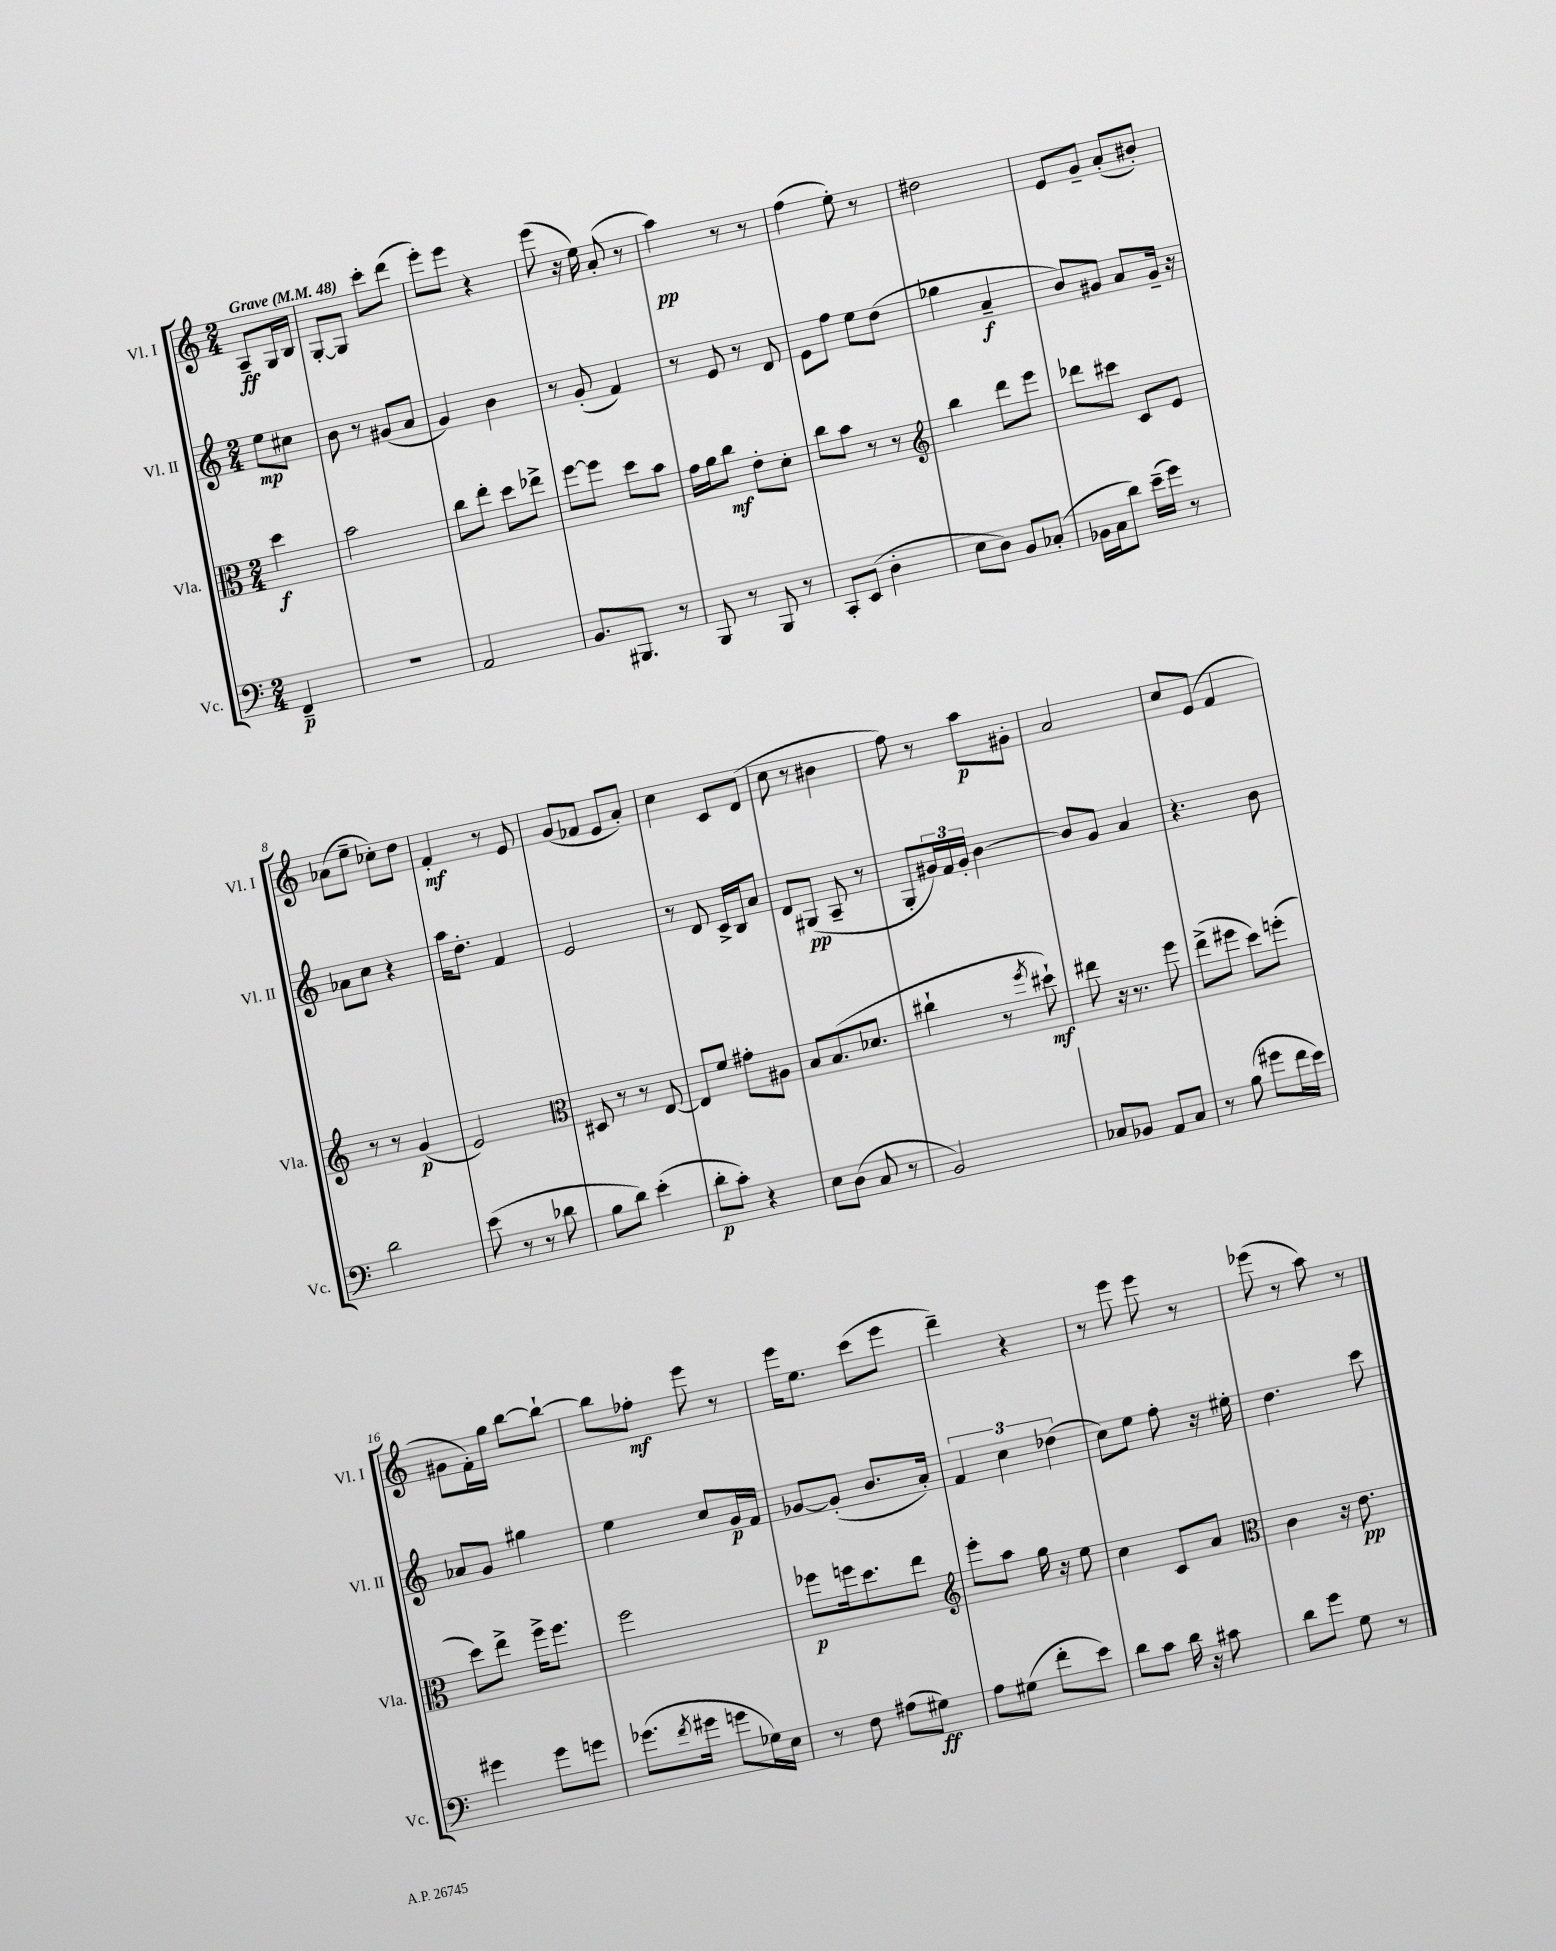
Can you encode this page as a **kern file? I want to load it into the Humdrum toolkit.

**kern	**dynam	**kern	**dynam	**kern	**dynam	**kern	**dynam
*part4	*part4	*part3	*part3	*part2	*part2	*part1	*part1
*staff4	*staff4	*staff3	*staff3	*staff2	*staff2	*staff1	*staff1
*I"Vc.	*	*I"Vla.	*	*I"Vl. II	*	*I"Vl. I	*
*I'Vc.	*	*I'Vla.	*	*I'Vl. II	*	*I'Vl. I	*
*clefF4	*	*clefC3	*	*clefG2	*	*clefG2	*
*k[]	*	*k[]	*	*k[]	*	*k[]	*
*M2/4	*	*M2/4	*	*M2/4	*	*M2/4	*
*MM48	*	*MM48	*	*MM48	*	*MM48	*
=	=	=	=	=	=	=	=
!	!	!	!	!	!	!LO:TX:a:B:t=Grave	!
4FF~/	p	4dd\	f	8ee\L	mp	8A~/L	ff
.	.	.	.	8cc#X\J	.	16G/L	.
.	.	.	.	.	.	16B/JJ	.
=1	=1	=1	=1	=1	=1	=1	=1
2r	.	2b\	.	8b\	.	[8G'/L	.
.	.	.	.	8r	.	8G/J]	.
.	.	.	.	(8g#X/L	.	8ccc'\L	.
.	.	.	.	8a/J	.	(8ddd\J	.
=2	=2	=2	=2	=2	=2	=2	=2
2AA/	.	8cc\L	.	4g/)	.	8eee'\L)	.
.	.	8ee'\J	.	.	.	8eee\J	.
.	.	8dd\L	.	4b\	.	4r	.
.	.	8ee-X^\J	.	.	.	.	.
=3	=3	=3	=3	=3	=3	=3	=3
8.BB/L	.	[8ff\L	.	8r	.	(8eee\	.
.	.	8ff\J]	.	(8g'/	.	16r	.
8.BBB#X/J	.	.	.	.	.	16ee\)	.
.	.	8dd\L	.	4f/)	.	(8a'/	.
8r	.	8b\J	.	.	.	8r	.
=4	=4	=4	=4	=4	=4	=4	=4
8BBB/	.	16g\LL	.	8r	.	4aa\)	pp
.	.	16a\J	.	.	.	.	.
8r	.	8cc\J	mf	8e/	.	.	.
8BBB/	.	8e'\L	.	8r	.	8r	.
8r	.	8d'\J	.	8d/	.	8r	.
=5	=5	=5	=5	=5	=5	=5	=5
8CC'/L	.	8cc\L	.	8e\L	.	(4ff\	.
(8EE/J	.	8b\J	.	8ff\J	.	.	.
4D'\	.	8r	.	8ee\L	.	8ee'\)	.
.	.	8r	.	(8dd\J	.	8r	.
=6	=6	=6	=6	=6	=6	=6	=6
*	*	*clefG2	*	*	*	*	*
8E\L	.	4bb\	.	4gg-X\	.	2dd#X\	.
8D\J)	.	.	.	.	.	.	.
8BB/L	.	8ddd\L	.	4a~/	f	.	.
(8C-X'/J	.	8eee\J	.	.	.	.	.
=7	=7	=7	=7	=7	=7	=7	=7
16BB-X\LL	.	8ddd-X\L	.	8b/L)	.	8e/L	.
16C\J	.	.	.	.	.	.	.
8d\J)	.	8ccc#X\J	.	8g#X/J	.	8g~/J	.
(16e~\LL	.	8c/L	.	8a/L	.	(8a'/L	.
16g\JJ)	.	.	.	.	.	.	.
8r	.	8e/J	.	16g#~/Jk	.	8b#X'/J)	.
.	.	.	.	16r	.	.	.
!!LO:LB:g=z
=8	=8	=8	=8	=8	=8	=8	=8
2d\	.	8r	.	8a-X\L	.	(8a-X\L	.
.	.	8r	.	8cc\J	.	8ee~\J	.
.	.	(4g/	p	4r	.	8cc-X'\L)	.
.	.	.	.	.	.	8dd\J	.
=9	=9	=9	=9	=9	=9	=9	=9
(8e\	.	2e/)	.	16aa\KL	.	4f'/	mf
.	.	.	.	8.dd'\J	.	.	.
8r	.	.	.	.	.	.	.
8r	.	.	.	4f/	.	8r	.
8d-X\	.	.	.	.	.	8e/	.
=10	=10	=10	=10	=10	=10	=10	=10
*	*	*clefC3	*	*	*	*	*
8B\L	.	8D#X/	.	2e/	.	(8g/L	.
8d\J)	.	8r	.	.	.	8f-X/J	.
(4e'\	.	8r	.	.	.	8e/L	.
.	.	[8E/	.	.	.	8a'/J)	.
=11	=11	=11	=11	=11	=11	=11	=11
8d'\L	p	8E/L]	.	8r	.	4cc\	.
8c'\J)	.	8f/J	.	8d/	.	.	.
4r	.	8g#X'\L	.	16c^/LL	.	8c/L	.
.	.	.	.	16B/J	.	.	.
.	.	8A#X\J	.	8a/J	.	(8d/J	.
=12	=12	=12	=12	=12	=12	=12	=12
8E\L	.	8B/L	.	8d/L	.	8cc\	.
(8D\J	.	(8.B/	.	(8G#X/J	pp	8r	.
8C/	.	.	.	8A~/	.	4b#X\	.
.	.	8.d-X/J	.	.	.	.	.
8r	.	.	.	8r	.	.	.
=13	=13	=13	=13	=13	=13	=13	=13
2BB/)	.	4cc#X`\	.	8G'/L	.	8ff\)	.
.	.	.	.	24g#X/L)	.	8r	.
.	.	.	.	24f/	.	.	.
.	.	.	.	24g#'/JJ	.	.	.
.	.	8r	.	[4b\	.	8aa\L	p
.	.	8qff/	.	.	.	.	.
.	.	8dd#X`\)	mf	.	.	8g#X'\J	.
=14	=14	=14	=14	=14	=14	=14	=14
8C-X/L	.	8ee#X\	.	8b/L]	.	2a/	.
8BB-X/J	.	16r	.	8g/J	.	.	.
.	.	8.r	.	.	.	.	.
8AA/L	.	.	.	4a/	.	.	.
8C-/J	.	8ff\	.	.	.	.	.
=15	=15	=15	=15	=15	=15	=15	=15
8r	.	(8ee^\L	.	4.r	.	8cc/L	.
(8B\	.	8ff#X\J	.	.	.	(8e/J	.
8g#X\L	.	8dd\L)	.	.	.	4f/	.
16f\L	.	(8ffn'\J	.	8b\	.	.	.
16e\JJ)	.	.	.	.	.	.	.
!!LO:LB:g=z
=16	=16	=16	=16	=16	=16	=16	=16
4g#X\	.	8dd\L)	.	8a-X/L	.	8g#X\L	.
.	.	8ee^\J	.	8g/J	.	16f'\L)	.
.	.	.	.	.	.	16gg\JJ	.
8g#\L	.	16ff^\KL	.	4gg#X\	.	[8bb\L	.
.	.	8.ff\J	.	.	.	.	.
8gn\J	.	.	.	.	.	8bb`\J_	.
=17	=17	=17	=17	=17	=17	=17	=17
(8.g-X\L	.	2ff\	.	4ee\	.	8bb\L]	.
.	.	.	.	.	.	8ff-X'\J	mf
8qf/	.	.	.	.	.	.	.
16g#X\Jk	.	.	.	.	.	.	.
8gn\L	.	.	.	8cc/L	.	8eee\	.
16G-X\L)	.	.	.	16g/L	p	8r	.
16E\JJ	.	.	.	16f/JJ	.	.	.
=18	=18	=18	=18	=18	=18	=18	=18
8r	.	8ff-X\L	p	[8g-X/L	.	16eee\KL	.
.	.	.	.	.	.	8.ee\J	.
8F\	.	16ffn\k	.	(8g-'/J]	.	.	.
.	.	8.dd\	.	.	.	.	.
(8A#X\L	.	.	.	8.b/L	.	(8ccc\L	.
8G#X\J)	ff	8ee\J	.	.	.	8eee\J	.
.	.	.	.	16a'/Jk)	.	.	.
=19	=19	=19	=19	=19	=19	=19	=19
*	*	*clefG2	*	*	*	*	*
8A\L	.	8eee'\L	.	6f/	.	4ddd~\)	.
(8G#X\J	.	8aa\J	.	.	.	.	.
.	.	.	.	6cc\	.	.	.
8f'\L	.	16gg\	.	.	.	4r	.
.	.	16r	.	.	.	.	.
.	.	.	.	(6dd-X\	.	.	.
8e\J)	.	8ee\	.	.	.	.	.
=20	=20	=20	=20	=20	=20	=20	=20
8d\L	.	4cc\	.	8cc\L)	.	8r	.
8c\J	.	.	.	8ee\J	.	8eee\	.
16d\	.	8c/L	.	8ff'\	.	8eee\	.
16r	.	.	.	.	.	.	.
8c#X\	.	8a/J	.	16r	.	8r	.
.	.	.	.	16ee#X'\	.	.	.
=21	=21	=21	=21	=21	=21	=21	=21
*	*	*clefC3	*	*	*	*	*
8d\L	.	4c\	.	4.dd\	.	(8eee-X\	.
8g\J	.	.	.	.	.	8r	.
8G\	.	16r	.	.	.	8aa\)	.
.	.	8.e\	pp	.	.	.	.
8r	.	.	.	8ccc\	.	8r	.
==	==	==	==	==	==	==	==
*-	*-	*-	*-	*-	*-	*-	*-
